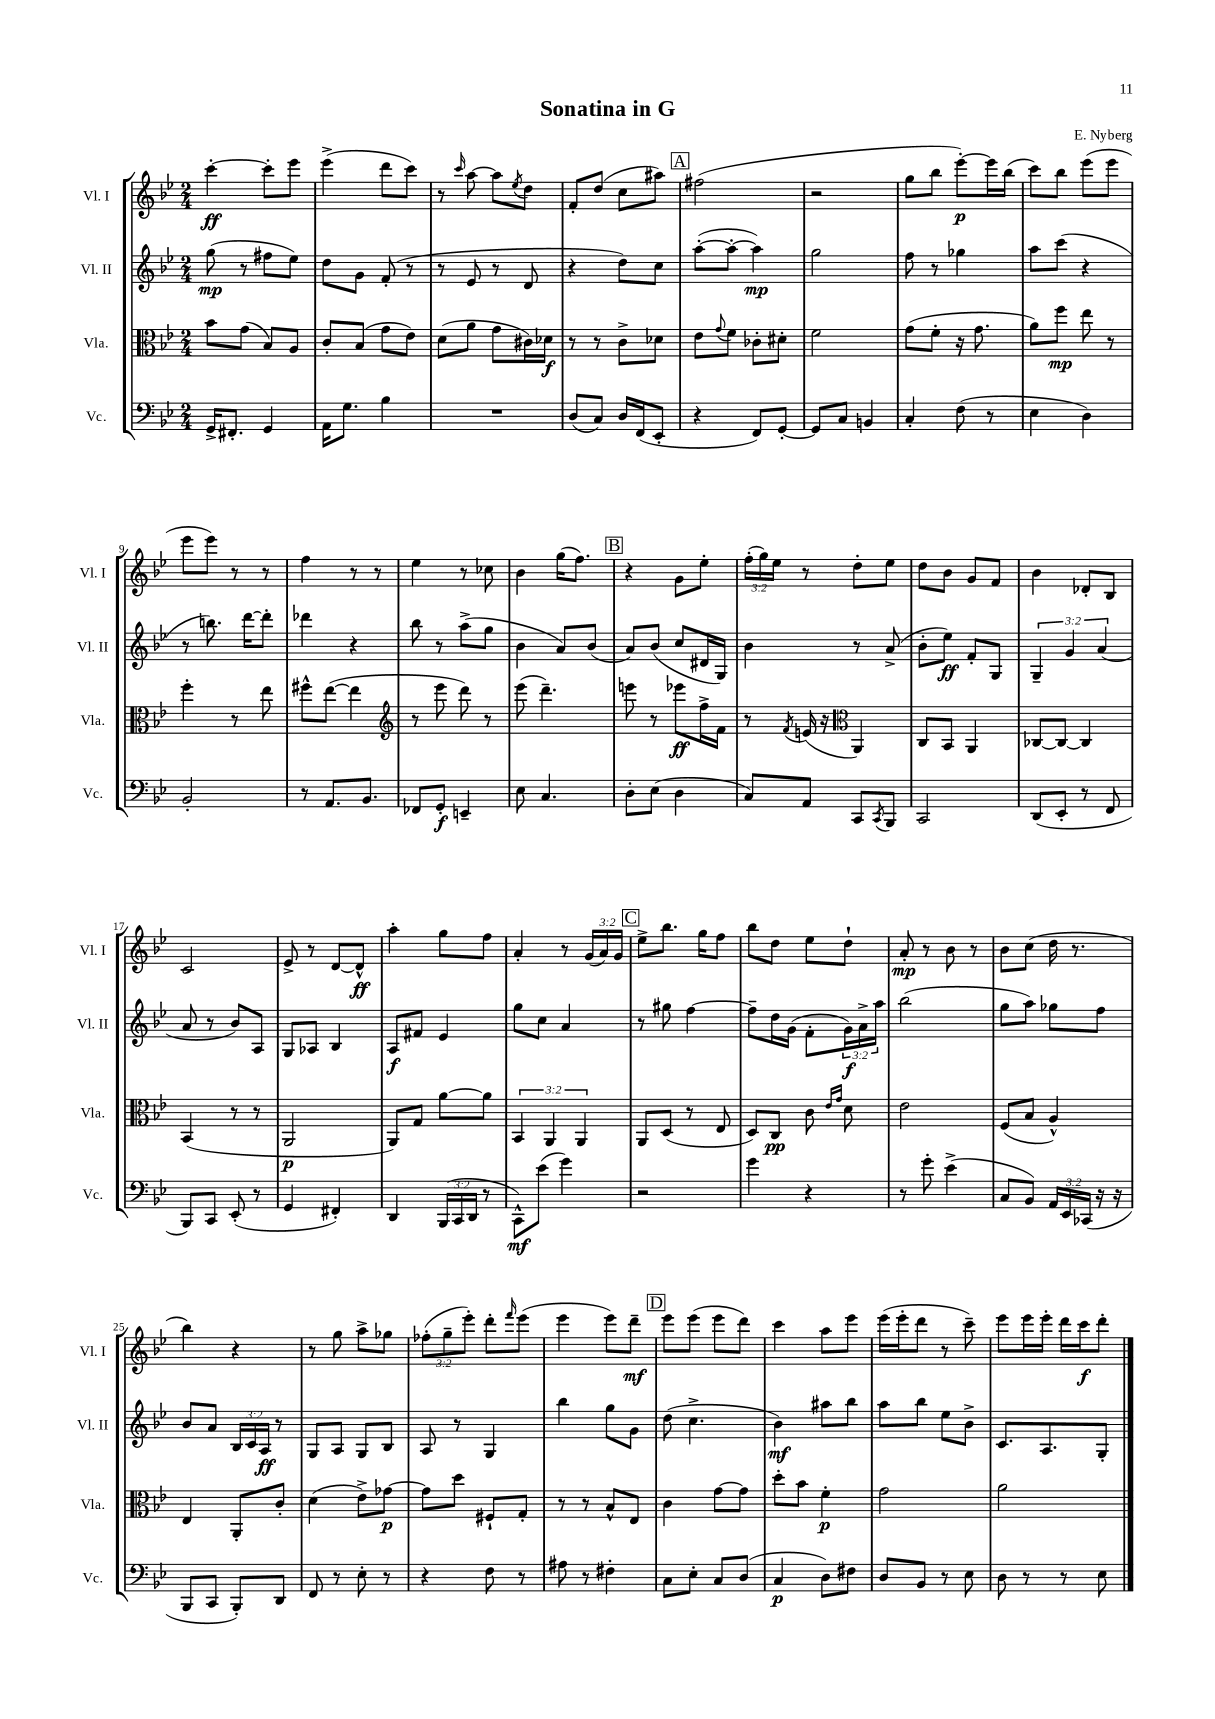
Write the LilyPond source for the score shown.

\header { title = "Sonatina in G" composer = "E. Nyberg" }
<<
\new StaffGroup <<
\new Staff = "s0" \with { instrumentName = "Vl. I" shortInstrumentName = "Vl. I" } {
    \clef treble \key bes \major \numericTimeSignature \time 2/4 \override Staff.TupletNumber.text = #tuplet-number::calc-fraction-text
    c'''4~-.\ff c'''8-. ees'''8 |
    ees'''4->( d'''8 c'''8) |
    r8 \grace { c'''16 } a''8~ a''8 \acciaccatura { ees''8 } d''8 |
    f'8-. d''8( c''8 ais''8) |
    \mark \markup { \box "A" } fis''2( |
    r2 |
    g''8 bes''8 ees'''8~-.\p) ees'''16 bes''16( |
    c'''8) bes''8 ees'''8( ees'''8 |
    ees'''8 ees'''8) r8 r8 |
    f''4 r8 r8 |
    ees''4 r8 ces''8 |
    bes'4 g''16( f''8.) |
    \mark \markup { \box "B" } r4 g'8 ees''8-. |
    \tuplet 3/2 { f''16-.( g''16) ees''16 } r8 d''8-. ees''8 |
    d''8 bes'8 g'8 f'8 |
    bes'4 des'8-. bes8 |
    c'2 |
    ees'8-> r8 d'8~ d'8-^\ff |
    a''4-. g''8 f''8 |
    a'4-. r8 \tuplet 3/2 { g'16( a'16) g'16 } |
    \mark \markup { \box "C" } ees''8-> bes''8. g''16 f''8 |
    bes''8 d''8 ees''8 d''8-! |
    a'8-.\mp r8 bes'8 r8 |
    bes'8 c''8( d''16 r8. |
    bes''4) r4 |
    r8 g''8 a''8-> ges''8 |
    \tuplet 3/2 { fes''8-.( g''8-- ees'''8-.) } d'''8-. \grace { f'''16 } ees'''8( |
    ees'''4 ees'''8) d'''8--\mf |
    \mark \markup { \box "D" } ees'''8 ees'''8( ees'''8 d'''8) |
    c'''4 a''8 ees'''8 |
    ees'''16( ees'''16-. d'''8 r8 c'''8--) |
    ees'''8 ees'''16 ees'''16-. d'''16 c'''16\f d'''8-. \bar "|." |
}
\new Staff = "s1" \with { instrumentName = "Vl. II" shortInstrumentName = "Vl. II" } {
    \clef treble \key bes \major \numericTimeSignature \time 2/4 \override Staff.TupletNumber.text = #tuplet-number::calc-fraction-text
    g''8\mp( r8 fis''8 ees''8) |
    d''8 g'8 f'8-.( r8 |
    r8 ees'8 r8 d'8 |
    r4 d''8) c''8 |
    \mark \markup { \box "A" } a''8~-.( a''8~-. a''4\mp) |
    g''2 |
    f''8 r8 ges''4 |
    a''8 c'''8( r4 |
    r8 b''8.) d'''16~ d'''8-. |
    des'''4 r4 |
    bes''8 r8 a''8->( g''8 |
    bes'4 a'8) bes'8( |
    \mark \markup { \box "B" } a'8) bes'8( c''8 dis'16 g16) |
    bes'4 r8 a'8->( |
    bes'8-. ees''8\ff) f'8-. g8 |
    \tuplet 3/2 { g4-- g'4 a'4( } |
    a'8 r8 bes'8) a8 |
    g8 aes8 bes4 |
    a8\f fis'8 ees'4 |
    g''8 c''8 a'4 |
    \mark \markup { \box "C" } r8 gis''8 f''4~ |
    f''8-- d''16 g'16( f'8-. \tuplet 3/2 { g'16\f) a'16-> a''16 } |
    bes''2( |
    g''8 a''8) ges''8 f''8 |
    bes'8 a'8 \tuplet 3/2 { bes16 c'16 a16\ff } r8 |
    g8 a8 g8 bes8 |
    a8 r8 g4 |
    bes''4 g''8 g'8 |
    \mark \markup { \box "D" } d''8( c''4.-> |
    bes'4\mf) ais''8 bes''8 |
    a''8 bes''8 ees''8 bes'8-> |
    c'8. a8. g8-. \bar "|." |
}
\new Staff = "s2" \with { instrumentName = "Vla." shortInstrumentName = "Vla." } {
    \clef alto \key bes \major \numericTimeSignature \time 2/4 \override Staff.TupletNumber.text = #tuplet-number::calc-fraction-text
    bes'8 g'8( bes8) a8 |
    c'8-. bes8( g'8 ees'8) |
    d'8( a'8 g'8 cis'16) des'16\f |
    r8 r8 c'8-> des'8 |
    \mark \markup { \box "A" } ees'8 \appoggiatura { g'8 } f'8 ces'8-. dis'8-. |
    f'2 |
    g'8( f'8-. r16 g'8. |
    a'8) f''8\mp ees''8 r8 |
    f''4-. r8 ees''8 |
    fis''8-^ ees''8~( ees''4 |
    \clef treble r8 ees'''8 d'''8) r8 |
    ees'''8( d'''4.--) |
    \mark \markup { \box "B" } e'''8 r8 ees'''8\ff f''16-> f'16 |
    r8 \acciaccatura { f'8 } e'16( r16 \clef alto a,4) |
    c8 bes,8 a,4 |
    ces8~ ces8~ ces4 |
    bes,4( r8 r8 |
    a,2\p |
    a,8) g8 a'8~ a'8 |
    \tuplet 3/2 { bes,4 a,4 a,4 } |
    \mark \markup { \box "C" } a,8 d8( r8 ees8 |
    d8) c8\pp c'8 \grace { ees'16 g'16 } d'8 |
    ees'2 |
    f8( bes8 a4-^) |
    ees4 a,8-. c'8-. |
    d'4( ees'8->) ges'8~\p |
    ges'8 d''8 fis8-! g8-. |
    r8 r8 bes8-^ ees8 |
    \mark \markup { \box "D" } c'4 g'8~ g'8 |
    d''8-. bes'8 f'4-.\p |
    g'2 |
    a'2 \bar "|." |
}
\new Staff = "s3" \with { instrumentName = "Vc." shortInstrumentName = "Vc." } {
    \clef bass \key bes \major \numericTimeSignature \time 2/4 \override Staff.TupletNumber.text = #tuplet-number::calc-fraction-text
    g,16-> fis,8.-. g,4 |
    a,16 g8. bes4 |
    R2 |
    d8( c8) d16 f,16( ees,8-. |
    \mark \markup { \box "A" } r4 f,8) g,8~-. |
    g,8 c8 b,4 |
    c4-. f8( r8 |
    ees4 d4) |
    bes,2-. |
    r8 a,8. bes,8. |
    fes,8 g,8-.\f e,4-- |
    ees8 c4. |
    \mark \markup { \box "B" } d8-. ees8( d4 |
    c8) a,8 c,8 \acciaccatura { c,8 } bes,,8 |
    c,2 |
    d,8( ees,8-. r8 f,8 |
    bes,,8) c,8 ees,8-.( r8 |
    g,4 fis,4-.) |
    d,4 \tuplet 3/2 { bes,,16( c,16 d,16 } r8 |
    c,8-^\mf) ees'8( g'4) |
    \mark \markup { \box "C" } r2 |
    g'4 r4 |
    r8 g'8-. ees'4->( |
    c8 bes,8) \tuplet 3/2 { a,16 ees,16 ces,16( } r16 r16 |
    bes,,8 c,8 bes,,8-.) d,8 |
    f,8 r8 ees8-. r8 |
    r4 f8 r8 |
    ais8 r8 fis4-. |
    \mark \markup { \box "D" } c8 ees8-. c8 d8( |
    c4\p d8) fis8 |
    d8 bes,8 r8 ees8 |
    d8 r8 r8 ees8 \bar "|." |
}
>>
>>
